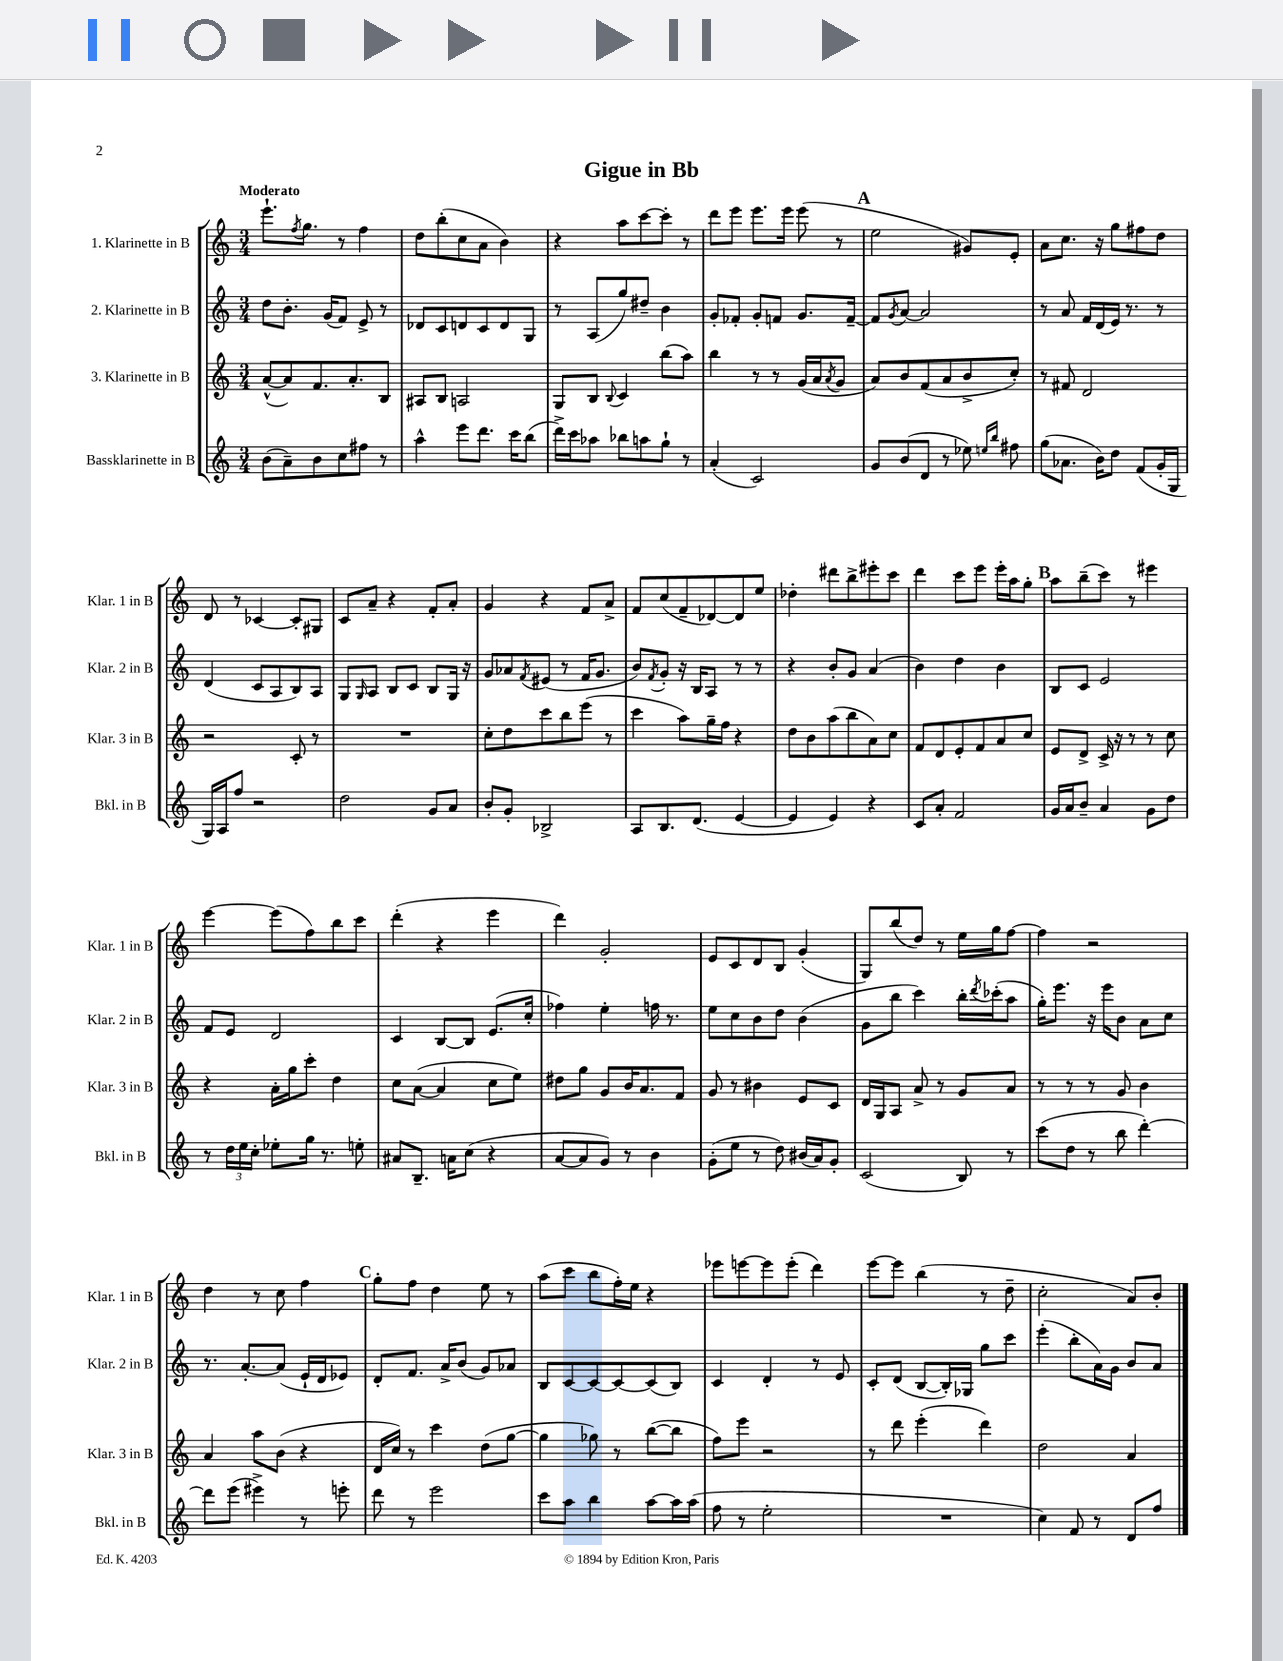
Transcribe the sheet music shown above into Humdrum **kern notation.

**kern	**kern	**kern	**kern
*staff4	*staff3	*staff2	*staff1
*clefG2	*clefG2	*clefG2	*clefG2
*k[]	*k[]	*k[]	*k[]
*M3/4	*M3/4	*M3/4	*M3/4
(8b\L	([8a^^/L	8dd\L	8.eee`\L
8a~\)	8a/])	8.b'\J	.
.	.	.	8qff/
.	.	.	8.gg\J
8b\	8.f/	.	.
.	.	(16g/LK	.
8cc\	.	8f/J)	8r
.	8.a'/	.	.
8ff#\J	.	8e^/	4ff\
8r	8B/J	8r	.
=	=	=	=
4aa^^\	8A#/L	8d-/L	8dd\L
.	8B/J	8c/	(8bb'\
8eee\L	2A/	8d/	8cc\
8.ddd\J	.	8c/	8a\J
.	.	8d/	4b\)
16ccc\LK	.	.	.
(8bb\J	.	8G/J	.
=	=	=	=
16ddd^\LL)	8G/L	8r	4r
16ccc\J	.	.	.
8aa-\J	8B/J	(8A/L	.
.	8qqB/	.	.
8bb-\L	4c/	8gg/)	8aa\L
8aa\	.	8dd#~/J	[8ccc\
8gg`\J	(8bb\L	4b\	8ccc'\]J
8r	8aa\J)	.	8r
=	=	=	=
(4a'/	4bb\	8g'/L	8ddd\L
.	.	8f-'/J	8eee\J
2c/)	8r	8g'/L	8.eee\L
.	8r	8f/J	.
.	.	.	16eee\Jk
.	(16g/LL	8.g/L	(8eee\
.	16a/J	.	.
.	8qa/	.	.
.	8g/J	.	8r
.	.	[16f~/Jk	.
=	=	=	=
8g/L	8a/L)	8f/]L	2ee\
.	.	8qg/	.
(8b/	8b/	[8a/J	.
8d/J	(8f/	2a/]	.
8r	8a/	.	.
8ee-\)	8b^/	.	8g#/L)
16qqee/LL	.	.	.
16qqbb/JJ	.	.	.
8ff#\	8cc'/J)	.	8e'/J
=	=	=	=
(8gg\L	8r	8r	8a\L
8.a-\J	8f#/	8a/	8.cc\J
.	2d/	16f/LL	.
16b\LK)	.	(16d/	16r
8dd\J	.	16e/JJ)	8gg\L
.	.	8.r	.
(8f/L	.	.	8ff#\
16g'/L	.	8r	8dd\J
16G/JJ	.	.	.
=	=	=	=
16G/LL)	2r	(4d/	8d/
16A/J	.	.	.
8ff/J	.	.	8r
2r	.	8c/L	[4c-/
.	.	8A/	.
.	8c'/	8B/)	8c-'/]L
.	8r	8A/J	8G#/J
=	=	=	=
2dd\	2.r	8G/L	8c/L
.	.	16qqG/	.
.	.	8A/J	8a~/J
.	.	8B/L	4r
.	.	8c/J	.
8g/L	.	8B/L	8f'/L
8a/J	.	16G/Jk	8a'/J
.	.	16r	.
=	=	=	=
8b'/L	8cc'\L	8g/L	4g/
8g'/J	8dd\	8a-/	.
.	.	8qf/	.
2B-^/	8ccc\	(8e#/J	4r
.	8bb\	8r	.
.	(8eee\J	16f/LK	8f/L
.	.	8.g/J	.
.	8r	.	8a^/J
=	=	=	=
8A/L	4ccc\	8b/L)	8f/L
.	.	8qf/	.
8.B/	.	8g'/J	(8cc/
.	8aa\L)	16r	8f~/
(8.d/J	.	16B/LK	.
.	16gg~\L	8A/J	[8d-/)
.	16ff\JJ	.	.
[4e/	4r	8r	8d-/]
.	.	8r	8ee/J
=	=	=	=
4e/]	8dd\L	4r	4dd-'\
.	8b\	.	.
4e/)	(8aa\	8b'/L	8ddd#\L
.	8bb\	8g/J	8bb^\
4r	8a\)	(4a/	8eee#'\
.	8cc\J	.	8ccc\J
=	=	=	=
8c/L	8f/L	4b\)	4ddd\
8a'/J	8d/	.	.
2f/	8e'/	4dd\	8ccc\L
.	8f/	.	8eee\J
.	8a/	4b\	16eee'\LL
.	.	.	16aa\J
.	8cc/J	.	8gg'\J
=	=	=	=
16g/LL	8e/L	8B/L	8aa\L
16a/J	.	.	.
8b~/J	8d^/J	8c/J	(8bb~\
4a/	16c^/	2e/	8ccc\J)
.	16r	.	.
.	8r	.	8r
8g\L	8r	.	4eee#\
8dd\J	8cc\	.	.
=	=	=	=
8r	4r	8f/L	[4eee\
24dd\LL	.	8e/J	.
24ee\	.	.	.
24cc'\JJ	.	.	.
8ee-'\L	16a'\LL	2d/	(8eee\]L
.	16gg\J	.	.
16gg\Jk	8ccc'\J	.	8ff\)
8.r	.	.	.
.	4dd\	.	8bb\
8ee'\	.	.	8ccc\J
=	=	=	=
8a#/L	8cc\L	4c/	(4ddd'\
8.B~/J	([8a\J	.	.
.	4a/]	[8B/L	4r
16a\LK	.	.	.
(8cc\J	.	8B/]J	.
4r	8cc\L	(8.e/L	4eee\
.	8ee\J)	.	.
.	.	16cc'/Jk	.
=	=	=	=
[8a/L	8dd#\L	4ff-\)	4ddd\)
8a/]	8gg\J	.	.
8g/J)	8g/L	4ee'\	2g'/
8r	16b/K	.	.
.	8.a/	.	.
4b\	.	16ff\	.
.	.	8.r	.
.	8f/J	.	.
=	=	=	=
(8g'\L	8g/	8ee\L	8e/L
8ee\J	8r	8cc\	8c/
8r	4b#\	8b\	8d/
8dd\)	.	8dd\J	8B/J
(16b#/LL	8e/L	(4b\	(4g'/
16a/J)	.	.	.
8g'/J	8c/J	.	.
=	=	=	=
(2c/	16d/LL	8g\L	8G/L)
.	16G/J	.	.
.	8A/J	8bb\J	(8bb/
.	8a^/	4ccc\)	8dd/J)
.	8r	.	8r
8B/)	8g/L	16bb'\LL	16ee\LL
.	.	8qddd/	.
.	.	(16ccc-'\J	16gg\J
8r	8a/J	8aa\J	[8ff\J
=	=	=	=
(8ccc\L	8r	16gg'\LK)	4ff\]
.	.	8.eee\J	.
8dd\J	8r	.	.
8r	8r	16r	2r
.	.	16eee\LK	.
8bb\	8g/	8b\J	.
[4ddd'\)	4b\	8a\L	.
.	.	8cc\J	.
=	=	=	=
8ddd\]L	4a/	8.r	4dd\
(8eee\J	.	.	.
.	.	[8.a'/L	.
4eee#^\)	8aa\L	.	8r
.	(8b\J	(8a/]J	8cc\
8r	4r	16e`/LL	4ff\
.	.	16d/J	.
8eee'\	.	8e-/J)	.
=	=	=	=
8ddd\	16d/LL	8d'/L	8gg'\L
.	16cc/JJ)	.	.
8r	8r	8.f/J	8ff\J
2eee\	4ccc\	.	4dd\
.	.	16a^/LK	.
.	.	(8b/J	.
.	(8dd\L	8g/L)	8ee\
.	[8gg\J	8a-/J	8r
=	=	=	=
8ccc\L	4gg\]	8B/L	(8aa\L
8aa\J	.	[8c/	8ccc\J
4bb\	8gg-\)	8c/_	8bb\L
.	8r	8c/_	16ff'\L)
.	.	.	16ee\JJ
[8aa\L	([8bb\L	(8c/]	4r
16aa\]L	8bb\]J	8B/J)	.
(16aa\JJ	.	.	.
=	=	=	=
8ff\	8ff\L)	4c/	8eee-\L
8r	8eee\J	.	[8eee\
2ee'\	2r	4d'/	8eee\]
.	.	.	(8eee'\J
.	.	8r	4ddd\)
.	.	8e/	.
=	=	=	=
2.r	8r	8c'/L	[8eee\L
.	8ddd\	(8d/J	8eee\]J
.	(4eee'\	[8B/L	(4bb\
.	.	16B'/]L)	.
.	.	16G-/JJ	.
.	4ddd\)	8gg\L	8r
.	.	8ccc\J	8dd~\
=	=	=	=
4cc\)	2dd\	(4eee'\	2cc'\
8f/	.	8bb'\L	.
8r	.	16a\L)	.
.	.	16g\JJ	.
8d/L	4a/	8b/L	8a/L)
8ff/J	.	8a/J	8b'/J
==	==	==	==
*-	*-	*-	*-
